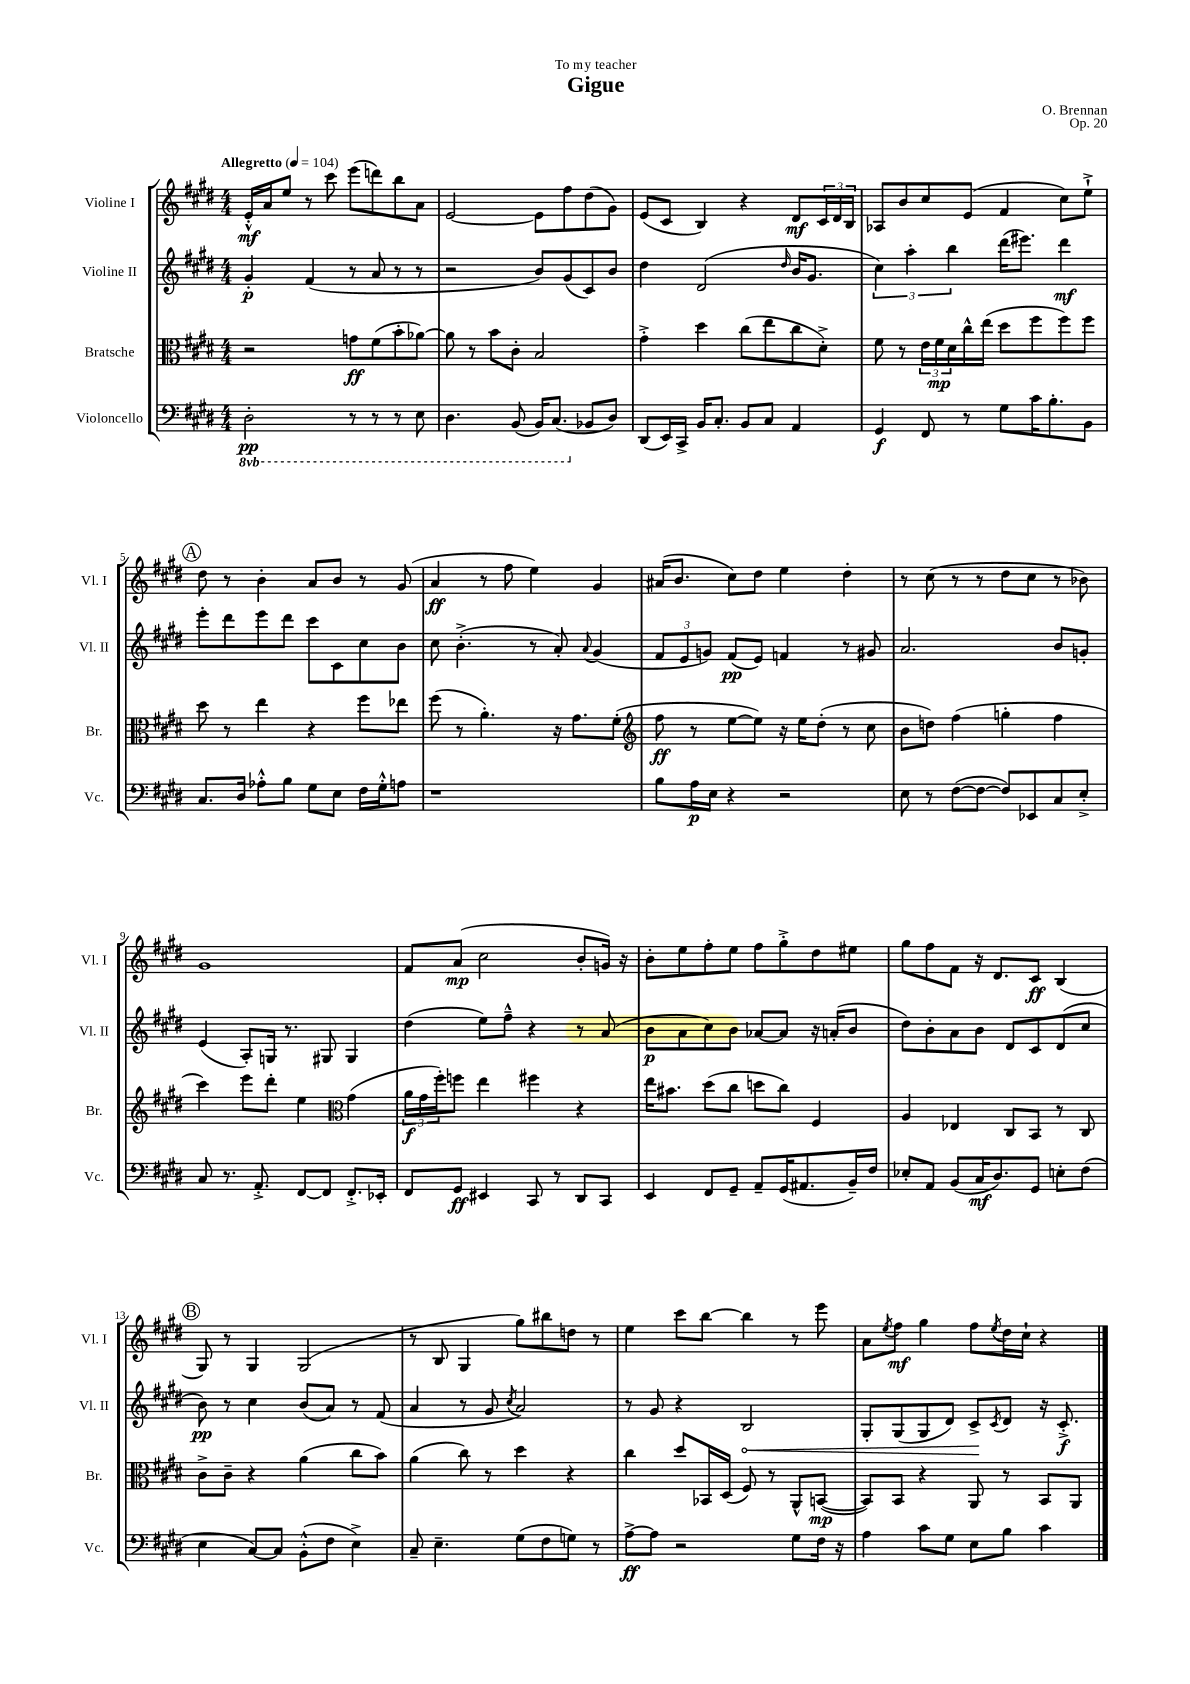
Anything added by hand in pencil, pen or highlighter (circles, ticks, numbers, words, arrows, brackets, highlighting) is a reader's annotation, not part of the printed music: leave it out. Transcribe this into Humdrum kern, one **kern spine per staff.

**kern	**kern	**kern	**kern
*staff4	*staff3	*staff2	*staff1
*clefF4	*clefC3	*clefG2	*clefG2
*k[f#c#g#d#]	*k[f#c#g#d#]	*k[f#c#g#d#]	*k[f#c#g#d#]
*M4/4	*M4/4	*M4/4	*M4/4
*MM104	*MM104	*MM104	*MM104
2DD#'	2r	4g#'	16e'^^
.	.	.	16a
.	.	.	8ee
.	.	(4f#	8r
.	.	.	8ccc#
8r	8g	8r	(8eee
8r	(8f#	8a	8ddd)
8r	8b'	8r	8bb
8EE	[8a-)	8r	8a
=	=	=	=
4.DD#	8a-]	2r	[2e
.	8r	.	.
.	8b	.	.
(8BBB	8c#'	.	.
16BBB)	2B	8b)	8e]
(8.CC#	.	.	.
.	.	(8g#	8ff#
8BB-	.	8c#)	(8dd#
8D#)	.	8b	8g#)
=	=	=	=
(8DD#	4g#'^	4dd#	(8e
16EE)	.	.	8c#
16CC#^	.	.	.
16BB	4dd#	(2d#	4B)
8.C#'	.	.	.
8BB	(8cc#	.	4r
8C#	8ee	.	.
.	.	16qqdd#	.
4AA	8cc#	16b	8d#
.	.	8.g#	.
.	8d#'^)	.	24c#
.	.	.	24d#
.	.	.	24B
=	=	=	=
4GG#	8f#	6cc#)	8A-
.	8r	.	8b
.	.	6aa'	.
8FF#	24e	.	8cc#
.	24f#	.	.
.	24d#	6bb	.
8r	16cc#^^	.	(8e
.	(16ee	.	.
8G#	8dd#	(16ddd#	4f#
.	.	8.eee#)	.
16c#	8ff#	.	.
8.B'	.	.	.
.	8ff#)	4ddd#	8cc#)
8BB	8ff#	.	8ee`^
=	=	=	=
8.C#	8dd#	8eee'	8dd#
.	8r	8ddd#	8r
16D#	.	.	.
8A-'^^	4ee	8eee	4b'
8B	.	8ddd#	.
8G#	4r	8ccc#	8a
8E	.	8c#	8b
16F#	8ff#	8cc#	8r
16G#'^^	.	.	.
8A	8ee-	8b	(8g#
=	=	=	=
1r	(8ff#	8cc#	4a
.	8r	(4.b'^	.
.	4.a')	.	8r
.	.	.	8ff#
.	.	8r	4ee)
.	16r	8a')	.
.	8.g#	.	.
.	.	8qqa	.
.	.	(4g#	4g#
.	(8f#'	.	.
=	=	=	=
*	*clefG2	*	*
8B	8ff#	12f#	(16a#
.	.	.	8.b
.	.	12e	.
16A	8r	.	.
.	.	12g)	.
16E	.	.	.
4r	[8ee	(8f#	8cc#)
.	8ee])	8e)	8dd#
2r	16r	4f	4ee
.	16ee	.	.
.	(8dd#'	.	.
.	8r	8r	4dd#'
.	8cc#	8g#	.
=	=	=	=
8E	8b	2.a	8r
8r	8dd)	.	(8cc#
([8F#	(4ff#	.	8r
8F#_	.	.	8r
8F#])	4gg'	.	8dd#
8EE-	.	.	8cc#
8C#	4ff#	8b	8r
8E'^	.	8g'	8b-)
=	=	=	=
8C#	4ccc#)	(4e	1g#
8.r	.	.	.
.	8eee	8A')	.
8.AA'^	.	.	.
.	8ddd#'	16G	.
.	.	8.r	.
[8FF#	4ee	.	.
8FF#]	.	8G#	.
*	*clefC3	*	*
8.FF#'^	(4g#	4G#	.
16EE-'	.	.	.
=	=	=	=
8FF#	24a	(4dd#	8f#
.	24g#	.	.
.	24ff#')	.	.
8GG#	8ff	.	(8a
4EE#	4ee	8ee)	2cc#
.	.	8ff#~^^	.
8CC#	4ff#	4r	.
8r	.	.	.
8DD#	4r	8r	8b'
8CC#	.	(8a	16g)
.	.	.	16r
=	=	=	=
4EE	16ee	8b	8b'
.	8.b#	.	.
.	.	8a	8ee
8FF#	(8dd#	8cc#)	8ff#'
8GG#~	8cc#	8b	8ee
8AA~	8dd	[8a-	8ff#
(16GG#	8cc#)	8a-]	8gg#'^
8.AA#	.	.	.
.	4F#	16r	8dd#
.	.	(16a'	.
16BB~)	.	8b	8ee#
16F#	.	.	.
=	=	=	=
8E-'	4A	8dd#)	8gg#
8AA	.	8b'	8ff#
(8BB	4E-	8a	8f#
16C#	.	8b	16r
8.D#)	.	.	8.d#
.	8C#	8d#	.
8GG#	8BB	8c#	8c#
8E'	8r	(8d#	(4B
(8F#	8C#	8cc#	.
=	=	=	=
4E	8c#^	8b)	8G#)
.	8c#~	8r	8r
[8C#)	4r	4cc#	4G#
8C#]	.	.	.
(8BB'^^	(4a	(8b	(2G#
8F#	.	8a)	.
4E^)	8cc#	8r	.
.	8b)	(8f#	.
=	=	=	=
8C#~	(4a	4a	8r
4.E~	.	.	8B
.	8cc#)	8r	4G#
.	8r	8g#	.
.	.	8qcc#	.
(8G#	4dd#	2a)	8gg#)
8F#	.	.	8bb#
8G)	4r	.	8dd
8r	.	.	8r
=	=	=	=
[8A^	4cc#	8r	4ee
8A]	.	8g#	.
2r	8dd#	4r	8ccc#
.	16BB-	.	[8bb
.	(16D#	.	.
.	8F#)	2B	4bb]
.	8r	.	.
8G#	8AA^^	.	8r
16F#	([8BB	.	8eee
16r	.	.	.
=	=	=	=
4A	8BB])	8G#'	8a
.	.	.	8qee
.	8BB	(8G#	8ff#
8c#	4r	8G#	4gg#
8G#	.	8d#)	.
8E	8AA	8c#^	8ff#
.	.	8qc#	8qee
8B	8r	8d#	16dd#
.	.	.	16cc#`
4c#	8BB	16r	4r
.	.	8.c#'^	.
.	8AA	.	.
==	==	==	==
*-	*-	*-	*-
